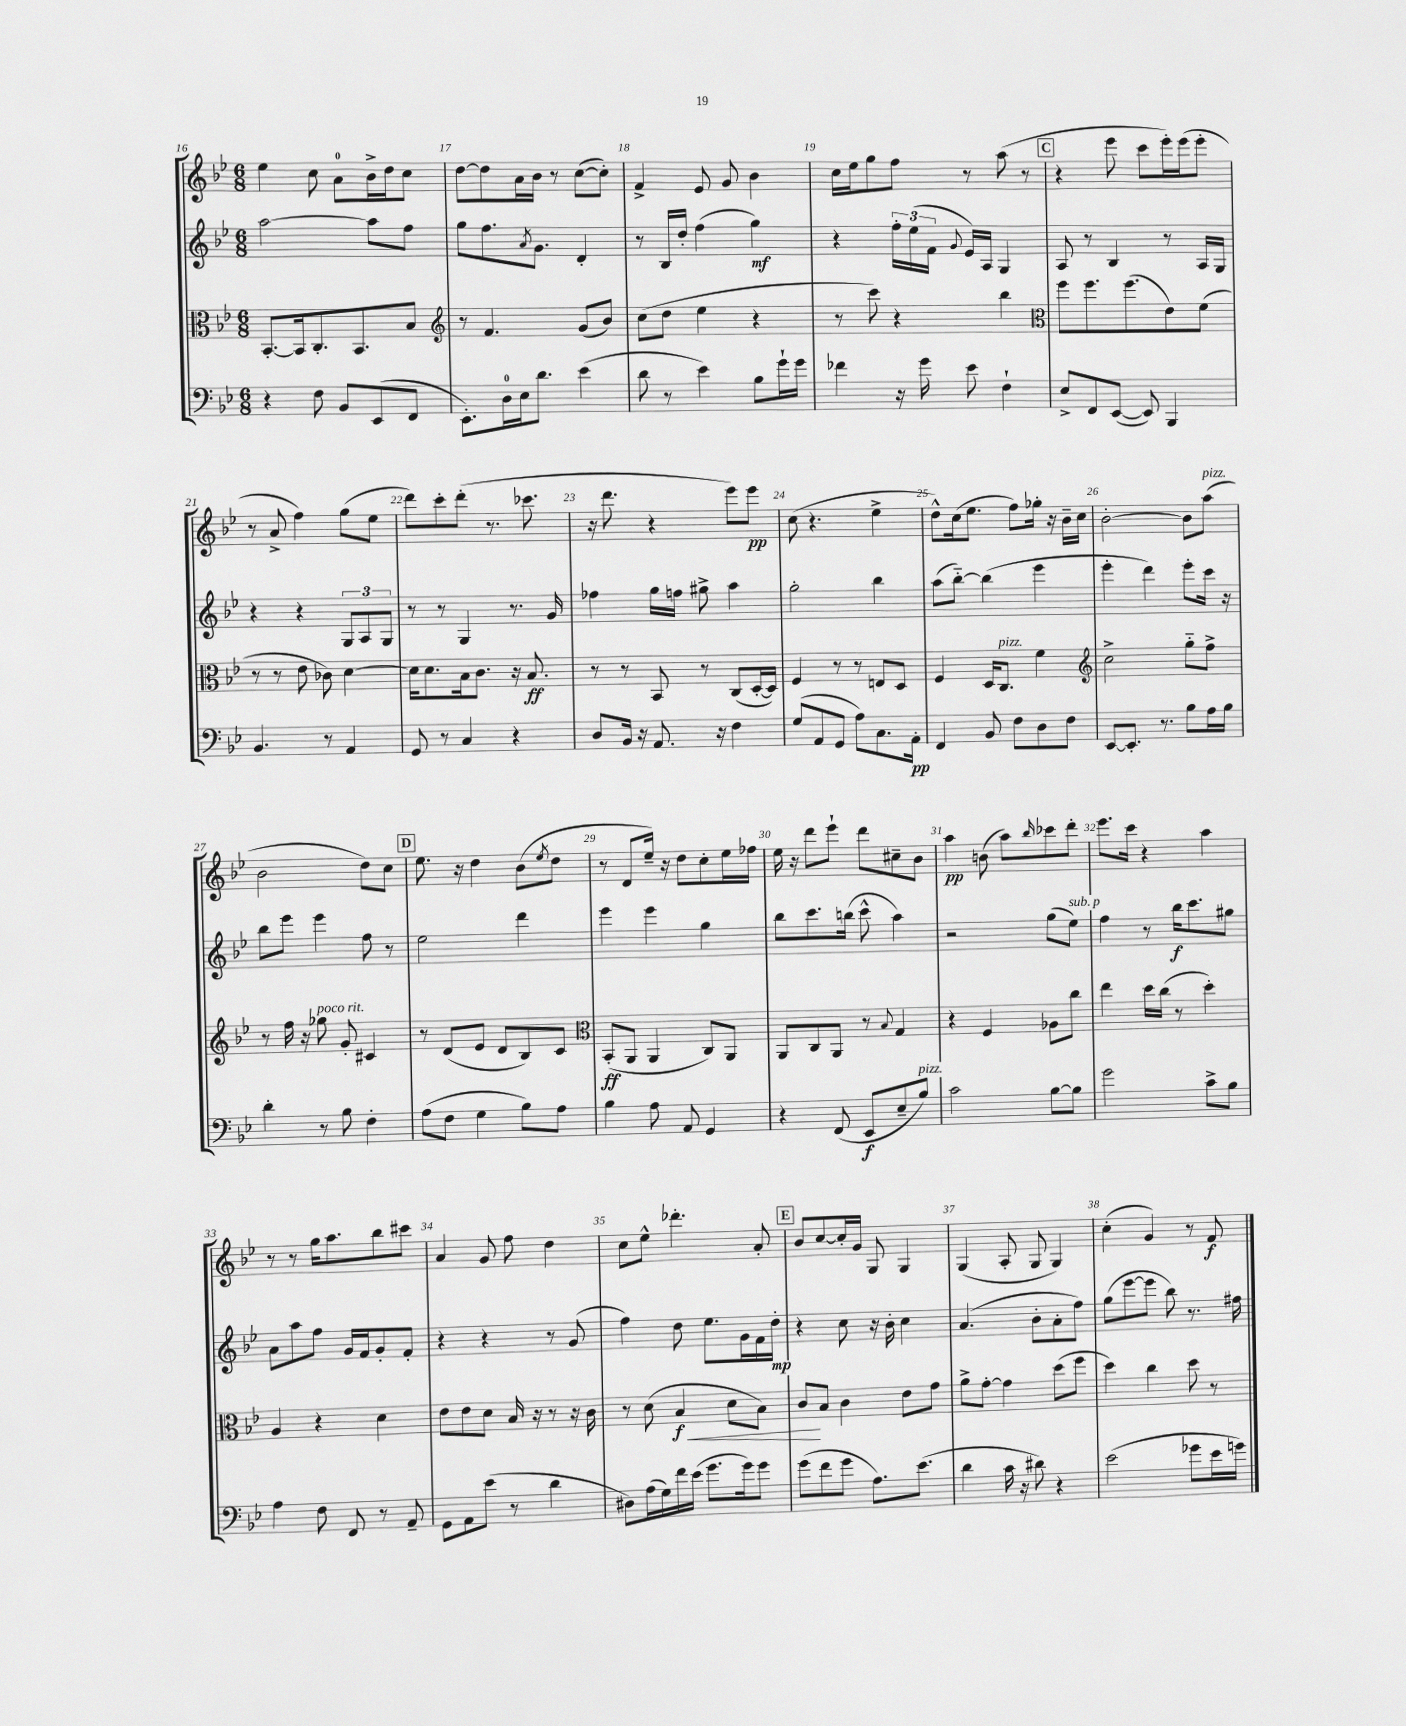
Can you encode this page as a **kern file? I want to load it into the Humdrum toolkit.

**kern	**dynam	**kern	**dynam	**kern	**dynam	**kern	**dynam
*part4	*part4	*part3	*part3	*part2	*part2	*part1	*part1
*staff4	*staff4	*staff3	*staff3	*staff2	*staff2	*staff1	*staff1
*clefF4	*	*clefC3	*	*clefG2	*	*clefG2	*
*k[b-e-]	*	*k[b-e-]	*	*k[b-e-]	*	*k[b-e-]	*
*M6/8	*	*M6/8	*	*M6/8	*	*M6/8	*
=16	=16	=16	=16	=16	=16	=16	=16
4r	.	[8.BB-'/L	.	[2aa\	.	4ee-\	.
.	.	16BB-/k]	.	.	.	.	.
8F\	.	8.C'/	.	.	.	8cc\	.
8BB-/L	.	.	.	.	.	8a\L	.
.	.	8.BB-/	.	.	.	.	.
(8EE-/	.	.	.	8aa\L]	.	16b-^\L	.
.	.	.	.	.	.	16dd\J	.
8FF/J	.	8B-/J	.	8ff\J	.	8cc\J	.
=17	=17	=17	=17	=17	=17	=17	=17
*	*	*clefG2	*	*	*	*	*
8.EE-'\L)	.	8r	.	8gg\L	.	[8dd\L	.
.	.	4.f/	.	8.ff\	.	8dd\]	.
16D\L	.	.	.	.	.	.	.
16E-\J	.	.	.	.	.	16a\L	.
.	.	.	.	8qa/	.	.	.
8.d\J	.	.	.	8.g\J	.	16b-\JJ	.
.	.	.	.	.	.	8r	.
(4e-\	.	(8g/L	.	4d'/	.	([8cc\L	.
.	.	8b-/J)	.	.	.	8cc'\J])	.
=18	=18	=18	=18	=18	=18	=18	=18
8d\	.	(8cc\L	.	8r	.	4f^/	.
8r	.	8dd\J	.	16B-/LL	.	.	.
.	.	.	.	16dd'/JJ	.	.	.
4e-\)	.	4ee-\	.	(4ff\	.	8e-/	.
.	.	.	.	.	.	8g/	.
8B-\L	.	4r	.	4gg\)	mf	4b-\	.
16g`\L	.	.	.	.	.	.	.
16g\JJ	.	.	.	.	.	.	.
=19	=19	=19	=19	=19	=19	=19	=19
4f-X\	.	8r	.	4r	.	16cc\LL	.
.	.	.	.	.	.	16ee-\J	.
.	.	8ccc\)	.	.	.	8gg\	.
16r	.	4r	.	24ff'\LL	.	8ff\J	.
.	.	.	.	(24ee-\	.	.	.
16g\	.	.	.	.	.	.	.
.	.	.	.	24f\JJ	.	.	.
.	.	.	.	8qqg/	.	.	.
8e-\	.	.	.	16e-/LL)	.	8r	.
.	.	.	.	16A/JJ	.	.	.
4F`\	.	4bb-\	.	4G/	.	(8aa\	.
.	.	.	.	.	.	8r	.
!!LO:REH:place=s1:t=C
=20	=20	=20	=20	=20	=20	=20	=20
*	*	*clefC3	*	*	*	*	*
8E-^/L	.	8ff\L	.	8A/	.	4r	.
8FF/	.	8.ff\	.	8r	.	.	.
([8EE-/J	.	.	.	4B-/	.	8eee-\	.
.	.	(8.ff\	.	.	.	.	.
8EE-/])	.	.	.	.	.	8ccc\L	.
4BBB-/	.	8e-\)	.	8r	.	16eee-'\L)	.
.	.	.	.	.	.	(16eee-\J	.
.	.	(8f\J	.	16A/LL	.	8eee-'\J	.
.	.	.	.	16G/JJ	.	.	.
!!LO:LB:g=z
=21	=21	=21	=21	=21	=21	=21	=21
4.BB-/	.	8r	.	4r	.	8r	.
.	.	8r	.	.	.	8a^/	.
.	.	8e-\	.	4r	.	4ff\)	.
8r	.	8c-X\)	.	.	.	.	.
4AA/	.	[4d\	.	12G/L	.	(8gg\L	.
.	.	.	.	12A/	.	.	.
.	.	.	.	.	.	8ee-\J	.
.	.	.	.	12G/J	.	.	.
=22	=22	=22	=22	=22	=22	=22	=22
8GG/	.	16d\KL]	.	8r	.	8ddd\L)	.
.	.	8.d\	.	.	.	.	.
8r	.	.	.	8r	.	8ccc'\	.
4C/	.	16B-\k	.	4G/	.	(8ddd'\J	.
.	.	8.c\J	.	.	.	.	.
.	.	.	.	.	.	8.r	.
4r	.	16r	.	8.r	.	.	.
.	.	8.B-/	ff	.	.	8.ccc-X\	.
.	.	.	.	16g/	.	.	.
=23	=23	=23	=23	=23	=23	=23	=23
8D/L	.	8r	.	4ff-X\	.	16r	.
.	.	.	.	.	.	8.ddd\	.
16BB-/Jk	.	8r	.	.	.	.	.
16r	.	.	.	.	.	.	.
8.AA/	.	8BB-/	.	16gg\LL	.	4r	.
.	.	.	.	16ffn\JJ	.	.	.
.	.	8r	.	8gg#X^\	.	.	.
16r	.	.	.	.	.	.	.
4F\	.	(8C/L	.	4aa\	.	8eee-\L)	.
.	.	[16D'/L	.	.	.	8eee-\J	pp
.	.	16D/JJ])	.	.	.	.	.
=24	=24	=24	=24	=24	=24	=24	=24
(8G/L	.	4F/	.	2gg'\	.	(8cc\	.
8AA/	.	.	.	.	.	4.r	.
8GG/J	.	8r	.	.	.	.	.
8A\L)	.	8r	.	.	.	.	.
8.C\	.	8En/L	.	4bb-\	.	4ee-^\	.
.	.	8D/J	.	.	.	.	.
16AA'\Jk	pp	.	.	.	.	.	.
=25	=25	=25	=25	=25	=25	=25	=25
4FF/	.	4F/	.	(8aa\L	.	8dd^^\L)	.
.	.	.	.	[8bb-\J)	.	(16cc\k	.
.	.	.	.	.	.	8.ee-\J	.
8BB-/	.	16D/KL	.	(4bb-\]	.	.	.
!	!	!LO:TX:a:i:t=pizz.	!	!	!	!	!
.	.	8.C/J	.	.	.	.	.
8F\L	.	.	.	.	.	8ff\L)	.
8D\	.	4f\	.	4eee-\	.	16gg-X'\Jk	.
.	.	.	.	.	.	16r	.
8F\J	.	.	.	.	.	16b-~\LL	.
.	.	.	.	.	.	16cc\JJ	.
=26	=26	=26	=26	=26	=26	=26	=26
*	*	*clefG2	*	*	*	*	*
[8EE-/L	.	2cc^\	.	4eee-'\	.	[2b-'\	.
8.EE-'/J]	.	.	.	.	.	.	.
.	.	.	.	4ddd\)	.	.	.
8.r	.	.	.	.	.	.	.
8B-\L	.	8gg\L	.	8eee-'\L	.	8b-\L]	.
!	!	!	!	!	!	!LO:TX:a:i:t=pizz.	!
16A\L	.	8ff^\J	.	16ccc\Jk	.	(8aa\J	.
16B-\JJ	.	.	.	16r	.	.	.
!!LO:LB:g=z
=27	=27	=27	=27	=27	=27	=27	=27
4d'\	.	8r	.	8bb-\L	.	2b-\	.
.	.	16ff\	.	8eee-\J	.	.	.
.	.	16r	.	.	.	.	.
!	!	!LO:TX:a:i:t=poco rit.	!	!	!	!	!
8r	.	8gg-X\	.	4eee-\	.	.	.
8B-\	.	8g'/	.	.	.	.	.
4F'\	.	4c#X/	.	8ff\	.	8dd\L)	.
.	.	.	.	8r	.	8cc\J	.
!!LO:REH:place=s1:t=D
=28	=28	=28	=28	=28	=28	=28	=28
(8A\L	.	8r	.	2ee-\	.	8.ee-\	.
8F\J	.	(8d/L	.	.	.	.	.
.	.	.	.	.	.	16r	.
4G\	.	8e-/J	.	.	.	4dd\	.
.	.	8d/L	.	.	.	.	.
8B-\L)	.	8B-/)	.	4ddd\	.	(8b-\L	.
.	.	.	.	.	.	8qee-/	.
8A\J	.	8c/J	.	.	.	8dd\J	.
=29	=29	=29	=29	=29	=29	=29	=29
*	*	*clefC3	*	*	*	*	*
4B-\	.	(8BB-'/L	ff	4eee-\	.	8r	.
.	.	8AA/J	.	.	.	8d/L	.
8A\	.	4AA/	.	4eee-\	.	16ee-~/Jk)	.
.	.	.	.	.	.	16r	.
8AA/	.	.	.	.	.	8dd\L	.
4GG/	.	8C/L)	.	4gg\	.	8cc'\	.
.	.	8AA/J	.	.	.	16ee-\L	.
.	.	.	.	.	.	16ff-X\JJ	.
=30	=30	=30	=30	=30	=30	=30	=30
4r	.	8AA/L	.	8bb-\L	.	16ee-\	.
.	.	.	.	.	.	16r	.
.	.	8C/	.	8.ccc\	.	8ddd\L	.
(8FF/	.	8AA/J	.	.	.	8eee-`\J	.
.	.	.	.	(16bbn\Jk	.	.	.
8EE-/L	f	8r	.	8ccc^^\	.	8ddd\L	.
.	.	8qqB-/	.	.	.	.	.
8E-~/	.	4G/	.	4aa\)	.	8cc#X~\	.
!LO:TX:a:i:t=pizz.	!	!	!	!	!	!	!
8B-/J)	.	.	.	.	.	8b-\J	.
=31	=31	=31	=31	=31	=31	=31	=31
2c\	.	4r	.	2r	.	4aa\	pp
.	.	4F/	.	.	.	(8bn\	.
.	.	.	.	.	.	8aa\L)	.
.	.	.	.	.	.	16qqbb-/	.
[8B-\L	.	8A-X\L	.	(8gg\L	.	8ccc-X\	.
!	!	!	!	!LO:TX:a:i:t=sub. p	!	!	!
8B-\J]	.	8cc\J	.	8ee-\J)	.	8ddd'\J	.
=32	=32	=32	=32	=32	=32	=32	=32
2g\	.	4ee-\	.	4ff\	.	8.eee-\L	.
.	.	.	.	.	.	16ccc\Jk	.
.	.	16dd\LL	.	8r	.	4r	.
.	.	(16cc\JJ	.	.	.	.	.
.	.	8r	.	16bb-\KL	f	.	.
.	.	.	.	8.ccc\	.	.	.
8c^\L	.	4dd'\)	.	.	.	4aa\	.
8B-\J	.	.	.	8gg#X\J	.	.	.
!!LO:LB:g=z
=33	=33	=33	=33	=33	=33	=33	=33
4A\	.	4A/	.	8a\L	.	8r	.
.	.	.	.	8aa\	.	8r	.
8F\	.	4r	.	8ff\J	.	16gg\KL	.
.	.	.	.	.	.	8.aa\	.
8FF/	.	.	.	16g/LL	.	.	.
.	.	.	.	16f/J	.	.	.
8r	.	4d\	.	8g'/	.	8bb-\	.
8AA~/	.	.	.	8f'/J	.	8ccc#X\J	.
=34	=34	=34	=34	=34	=34	=34	=34
8GG\L	.	8e-\L	.	4r	.	4a/	.
8AA\	.	8e-\	.	.	.	.	.
(8e-\J	.	8d\J	.	4r	.	8g/	.
8r	.	16B-/	.	.	.	8ff\	.
.	.	16r	.	.	.	.	.
4d\	.	8r	.	8r	.	4dd\	.
.	.	16r	.	(8g/	.	.	.
.	.	16c\	.	.	.	.	.
=35	=35	=35	=35	=35	=35	=35	=35
8D#X\L)	.	8r	.	4ff\)	.	8cc\L	.
(16A\L	.	(8d\	.	.	.	8ee-^^\J	.
16G\)	.	.	.	.	.	.	.
!	!	!	!LO:HP:b	!	!	!	!
16f\	.	4B-/	< f	8dd\	.	4.ddd-X'\	.
(16e-\JJ	.	.	.	.	.	.	.
8.g\L	.	.	.	8.ee-\L	.	.	.
.	.	8d\L	.	.	.	.	.
16g\k)	.	.	.	16g\L	.	.	.
8g\J	.	8B-\J)	.	16f\	.	8a'/	.
.	.	.	.	16dd'\JJ	mp	.	.
!!LO:REH:place=s1:t=E
=36	=36	=36	=36	=36	=36	=36	=36
(8g\L	.	8c/L	.	4r	.	8b-/L	.
8f\	.	8B-/J	[	.	.	[8cc/	.
8g\J	.	4c\	.	8cc\	.	16cc'/L]	.
.	.	.	.	.	.	16g/JJ	.
8.A\L)	.	.	.	16r	.	8G/	.
.	.	.	.	16b-'\	.	.	.
.	.	8e-\L	.	4cc\	.	4G/	.
(8.e-\J	.	.	.	.	.	.	.
.	.	8g\J	.	.	.	.	.
=37	=37	=37	=37	=37	=37	=37	=37
4d\	.	8a^\L	.	(4.a/	.	(4G/	.
.	.	[8g'\J	.	.	.	.	.
16c\	.	4g\]	.	.	.	8A'/	.
16r	.	.	.	.	.	.	.
8d#X\)	.	.	.	8b-'\L	.	8G/	.
4r	.	(8dd\L	.	8a'\	.	4G/)	.
.	.	8ff\J	.	8ff\J)	.	.	.
=38	=38	=38	=38	=38	=38	=38	=38
(2e-\	.	4dd\)	.	(8gg\L	.	(4cc'\	.
.	.	.	.	[8eee-\	.	.	.
.	.	4cc\	.	8eee-\J]	.	4g/)	.
.	.	.	.	8bb-\)	.	.	.
8g-X\L	.	8dd\	.	8.r	.	8r	.
16e-\L	.	8r	.	.	.	8f/	f
16gn\JJ)	.	.	.	16ff#X\	.	.	.
==	==	==	==	==	==	==	==
*-	*-	*-	*-	*-	*-	*-	*-
